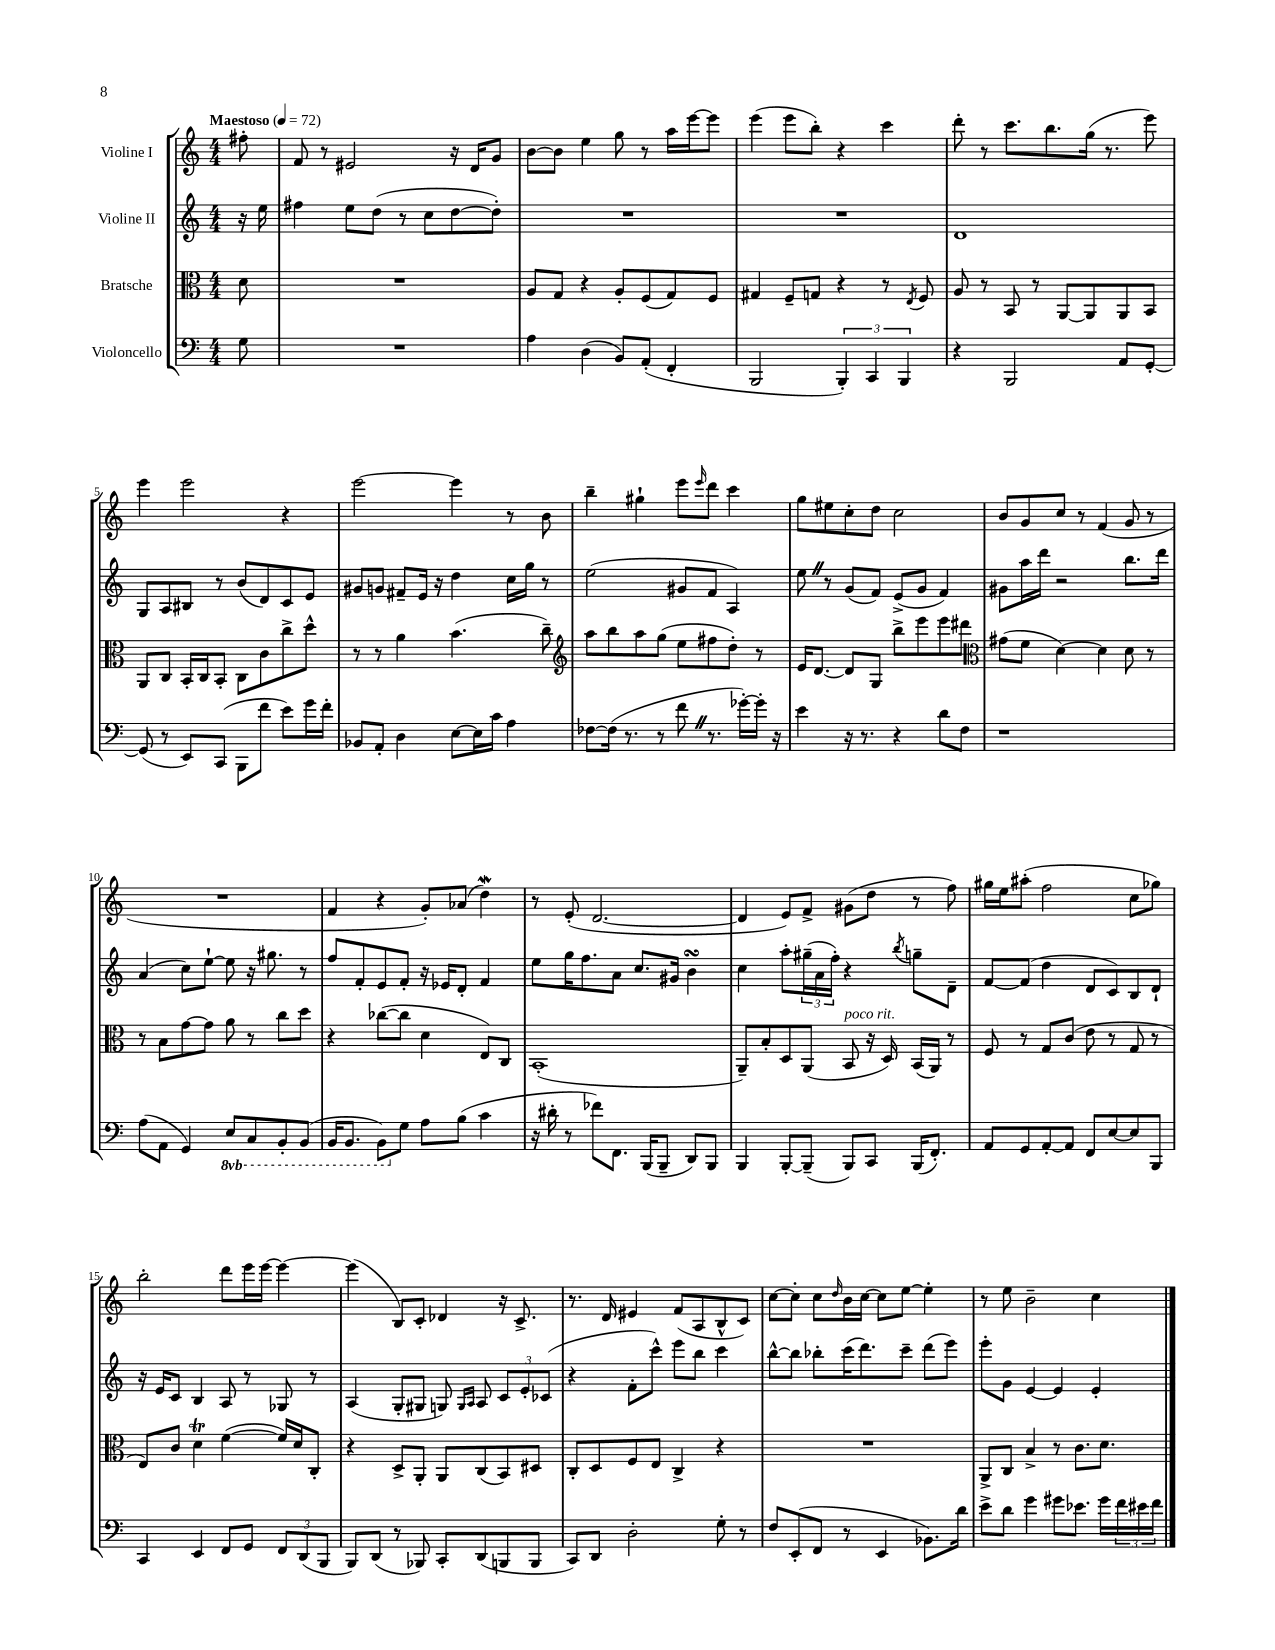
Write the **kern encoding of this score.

**kern	**kern	**kern	**kern
*staff4	*staff3	*staff2	*staff1
*clefF4	*clefC3	*clefG2	*clefG2
*k[]	*k[]	*k[]	*k[]
*M4/4	*M4/4	*M4/4	*M4/4
*MM72	*MM72	*MM72	*MM72
8G	8d	16r	8ff#'
.	.	16ee	.
=	=	=	=
1r	1r	4ff#	8f
.	.	.	8r
.	.	8ee	2e#
.	.	(8dd	.
.	.	8r	.
.	.	8cc	.
.	.	[8dd	16r
.	.	.	16d
.	.	8dd'])	8g
=	=	=	=
4A	8A	1r	[8b
.	8G	.	8b]
(4D	4r	.	4ee
8BB)	8A'	.	8gg
(8AA'	(8F	.	8r
4FF'	8G)	.	16aa
.	.	.	[16eee
.	8F	.	8eee]
=	=	=	=
2BBB	4G#	1r	(4eee
.	8F~	.	8eee
.	8G	.	8bb')
6BBB')	4r	.	4r
6CC	.	.	.
.	8r	.	4ccc
6BBB	.	.	.
.	8qE	.	.
.	8F	.	.
=	=	=	=
4r	8A	1d	8ddd'
.	8r	.	8r
2BBB	8BB	.	8.ccc
.	8r	.	.
.	.	.	8.bb
.	[8AA	.	.
.	8AA]	.	(16gg
.	.	.	8.r
8AA	8AA	.	.
[8GG'	8BB	.	8eee)
=	=	=	=
(8GG]	8AA	8G	4eee
8r	8C	8A	.
8EE)	16BB'	8B#	2eee
.	16C	.	.
(8CC	8BB'	8r	.
8BBB	8C	(8b	.
8f	8c	8d)	.
8e)	8cc^	8c	4r
16g	8dd^^	8e	.
16f'	.	.	.
=	=	=	=
8BB-	8r	8g#	[2eee
8AA'	8r	8g	.
4D	4a	8f#~	.
.	.	16e	.
.	.	16r	.
[8E	(4.b	4dd	4eee]
16E]	.	.	.
16c	.	.	.
4A	.	16cc	8r
.	.	16gg	.
.	8cc~)	8r	8b
=	=	=	=
*	*clefG2	*	*
[8F-	8aa	(2ee	4bb~
(16F-]	8bb	.	.
8.r	.	.	.
.	8aa	.	4gg#`
8r	(8gg	.	.
8f	8ee	8g#	8eee
.	.	.	16qqeee
8.r	8ff#	8f	8ddd
.	8dd')	4A)	4ccc
[16g-')	.	.	.
16g-']	8r	.	.
16r	.	.	.
=	=	=	=
4e	16e	8ee	8gg
.	[8.d	.	.
.	.	8r	8ee#
16r	8d]	(8g	8cc'
8.r	.	.	.
.	8G	8f)	8dd
4r	8bb^	(8e^	2cc
.	8eee	8g	.
8d	8eee	4f)	.
8F	8ddd#	.	.
=	=	=	=
*	*clefC3	*	*
1r	(8g#	8g#	8b
.	8f	16aa	8g
.	.	16ddd	.
.	[4d)	2r	8cc
.	.	.	8r
.	4d]	.	(4f
.	8d	8.bb	8g
.	8r	.	8r
.	.	16ddd	.
=	=	=	=
(8A	8r	(4a	1r
8AA	8B	.	.
4GG)	[8g	8cc)	.
.	8g]	[8ee`	.
8EE	8a	8ee]	.
8CC	8r	16r	.
.	.	8.gg#	.
8BBB'	8cc	.	.
(8BBB	8dd	8r	.
=	=	=	=
16BBB	4r	8ff	4f
8.BBB	.	.	.
.	.	8f'	.
8BBB)	([8cc-	8e	4r
8G	8cc-]	8f'	.
8A	4d	16r	8g')
.	.	16e-	.
(8B	.	8d'	(8a-
4c	8E)	4f	4dd)
.	8C	.	.
=	=	=	=
16r	(1BB'	8ee	8r
16d#'	.	.	.
8r	.	16gg	(8e'
.	.	8.ff	.
8f-)	.	.	[2.d
8.FF	.	8a	.
.	.	8.cc	.
(16BBB	.	.	.
8BBB~	.	.	.
.	.	16g#	.
8DD)	.	4b	.
8BBB	.	.	.
=	=	=	=
4BBB	8AA~)	4cc	4d]
.	8B'	.	.
[8BBB'	8D	8aa'	8e)
(8BBB~]	(8AA	(24gg#~	8f^
.	.	24a	.
.	.	24ff')	.
8BBB)	8BB	4r	(8g#
8CC	16r	.	8dd
.	16D)	.	.
.	.	8qbb	.
(16BBB	(16BB	8gg~	8r
8.FF')	16AA)	.	.
.	8r	8d~	8ff)
=	=	=	=
8AA	8F	[8f	16gg#
.	.	.	16ee
8GG	8r	(8f]	(8aa#'
[8AA'	8G	4dd	2ff
8AA]	(8c	.	.
8FF	8e	8d	.
[8E	8r	8c)	.
8E]	8G	8B	8cc
8BBB	8r	8d`	8gg-)
=	=	=	=
4CC	8E)	16r	2bb'
.	.	16e	.
.	8c	8c	.
4EE	4d	4B	.
8FF	([4f	8A	8ddd
8GG	.	8r	16eee
.	.	.	[16eee
12FF	16f])	8G-	4eee_
.	16d	.	.
(12DD	.	.	.
.	8C'	8r	.
12BBB	.	.	.
=	=	=	=
8BBB)	4r	(4A	(4eee]
(8DD	.	.	.
8r	8D^	8G'	8B)
8BBB-)	8AA'	8G#	8c'
8CC'	8AA	8G)	4d-
.	.	16qqG	.
.	.	16qqA	.
(8DD	(8C	8A	.
8BBB	8BB)	12c	16r
.	.	.	8.c^
.	.	12e'	.
8BBB	8D#	.	.
.	.	(12c-	.
=	=	=	=
8CC)	8C'	4r	8.r
8DD	8D	.	.
.	.	.	16d
2D'	8F	8f'	4e#
.	8E	8ccc^^)	.
.	4C^	8eee	(8f
.	.	8bb	8A
8G'	4r	4ccc	8B^^
8r	.	.	8c)
=	=	=	=
8F	1r	[8bb^^	[8cc
(8EE'	.	8bb]	8cc']
8FF	.	8bb-'	8cc
.	.	.	16qqdd
8r	.	(16ccc	16b
.	.	8.ddd)	[16cc
4EE	.	.	8cc]
.	.	8ccc~	[8ee
8.BB-)	.	(8ddd	4ee']
.	.	8eee)	.
16d	.	.	.
=	=	=	=
8e^	8AA^	8eee'	8r
8d	8C	8g	8ee
4g	4B^	[4e	2b~
8g#	8r	4e]	.
8.e-	8.c	.	.
.	.	4e'	4cc
16g#	8.d	.	.
24f	.	.	.
24e#	.	.	.
24f	.	.	.
==	==	==	==
*-	*-	*-	*-
